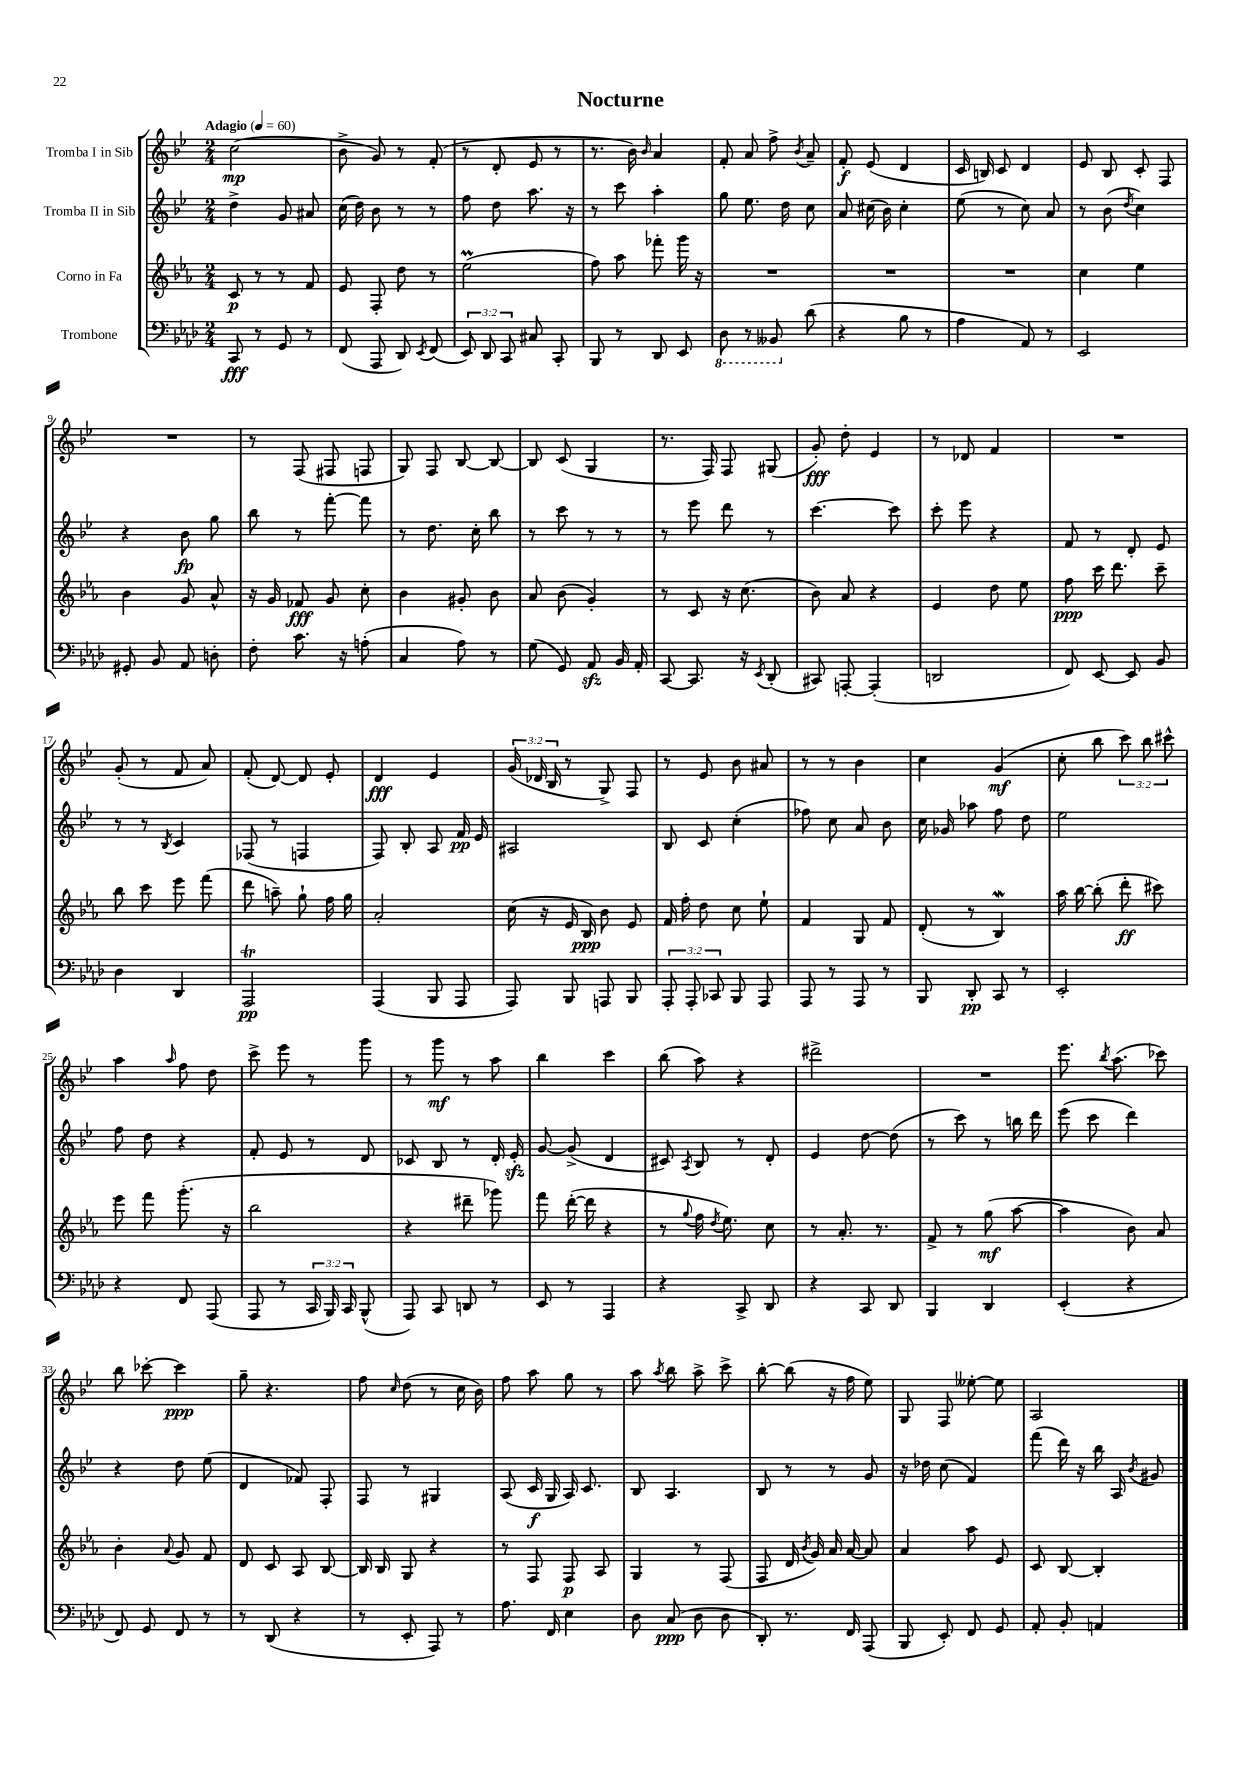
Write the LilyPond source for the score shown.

\header { title = "Nocturne" }
<<
\new StaffGroup <<
\new Staff = "s0" \with { instrumentName = "Tromba I in Sib" } {
    \clef treble \key bes \major \numericTimeSignature \time 2/4 \override Staff.TupletNumber.text = #tuplet-number::calc-fraction-text \tempo "Adagio" 4 = 60
    \autoBeamOff c''2\mp( |
    bes'8-> g'8) r8 f'8-.( |
    r8 d'8-. ees'8 r8 |
    r8. bes'16) \grace { bes'16 } a'4 |
    f'8-. a'8 f''8-> \acciaccatura { bes'8 } a'8-- |
    f'8-.\f ees'8( d'4 |
    c'16 b16) c'8 d'4 |
    ees'8 bes8 c'8-. f8 |
    R2 |
    r8 f8( fis8 f8 |
    g8) f8 bes8~ bes8~ |
    bes8 c'8( g4 |
    r8. f16) f8 gis8( |
    g'8-.\fff) d''8-. ees'4 |
    r8 des'8 f'4 |
    R2 |
    g'8-.( r8 f'8 a'8) |
    f'8-.( d'8~) d'8 ees'8-. |
    d'4\fff ees'4 |
    \tuplet 3/2 { g'16( des'16 bes16 } r8 g8->) f8 |
    r8 ees'8 bes'8 ais'8 |
    r8 r8 bes'4 |
    c''4 g'4\mf( |
    c''8-. bes''8 \tuplet 3/2 { c'''8) bes''8 cis'''8-^ } |
    a''4 \grace { a''16 } f''8 d''8 |
    c'''8-> ees'''8 r8 g'''8 |
    r8 g'''8\mf r8 a''8 |
    bes''4 c'''4 |
    bes''8( a''8) r4 |
    dis'''2-> |
    R2 |
    ees'''8. \acciaccatura { bes''8 } a''8.( ces'''8) |
    bes''8 ces'''8~-. ces'''4\ppp |
    g''8-- r4. |
    f''8 \grace { c''16 } d''8( r8 c''16 bes'16) |
    f''8 a''8 g''8 r8 |
    a''8 \acciaccatura { a''8 } bes''8 a''8-> c'''8-> |
    bes''8~-. bes''8( r16 f''16 ees''8) |
    g8 f8 eeses''8~-. eeses''8 |
    a2 \bar "|." |
}
\new Staff = "s1" \with { instrumentName = "Tromba II in Sib" } {
    \clef treble \key bes \major \numericTimeSignature \time 2/4
    \autoBeamOff d''4-> g'8 ais'8 |
    c''16( d''16) bes'8 r8 r8 |
    f''8 d''8 a''8. r16 |
    r8 c'''8 a''4-. |
    g''8 ees''8. d''16 c''8 |
    a'8 cis''16( bes'16) cis''4-. |
    ees''8( r8 c''8) a'8 |
    r8 bes'8( \acciaccatura { d''8 } c''4) |
    r4 bes'8\fp g''8 |
    bes''8 r8 f'''8~-. f'''8 |
    r8 d''8. c''16-. bes''8 |
    r8 c'''8 r8 r8 |
    r8 ees'''8 d'''8 r8 |
    c'''4.~ c'''8 |
    c'''8-. ees'''8 r4 |
    f'8 r8 d'8-. ees'8 |
    r8 r8 \acciaccatura { bes8 } c'4 |
    fes8( r8 f4 |
    f8) bes8-. a8 f'16\pp ees'16 |
    ais2 |
    bes8 c'8 c''4-.( |
    fes''8) c''8 a'8 bes'8 |
    c''16 ges'16 aes''8 f''8 d''8 |
    ees''2 |
    f''8 d''8 r4 |
    f'8-. ees'8 r8 d'8 |
    ces'8 bes8 r8 d'16-. ees'16-.\sfz |
    g'8~ g'8->( d'4 |
    cis'8) \acciaccatura { a8 } bes8 r8 d'8-. |
    ees'4 d''8~ d''8( |
    r8 c'''8) r8 b''16 d'''16 |
    ees'''8( c'''8 d'''4) |
    r4 d''8 ees''8( |
    d'4 fes'8) f8-. |
    f8 r8 gis4 |
    a8( c'16\f g16 a16) c'8. |
    bes8 a4. |
    bes8 r8 r8 g'8 |
    r16 des''16 c''8( f'4) |
    f'''8( d'''16) r16 bes''16 a16 \acciaccatura { bes'8 } gis'8 \bar "|." |
}
\new Staff = "s2" \with { instrumentName = "Corno in Fa" } {
    \clef treble \key ees \major \numericTimeSignature \time 2/4
    \autoBeamOff c'8\p r8 r8 f'8 |
    ees'8 f8-. d''8 r8 |
    ees''2\prall( |
    f''8) aes''8 fes'''8-. g'''16 r16 |
    R2 |
    R2 |
    R2 |
    c''4 ees''4 |
    bes'4 g'8 aes'8-^ |
    r16 g'16 fes'8\fff g'8 c''8-. |
    bes'4 gis'8-. bes'8 |
    aes'8 bes'8( g'4-.) |
    r8 c'8 r16 c''8.( |
    bes'8) aes'8 r4 |
    ees'4 d''8 ees''8 |
    f''8\ppp c'''16 d'''8. c'''8-- |
    bes''8 c'''8 ees'''8 f'''8( |
    d'''8 a''8--) g''8-! f''16 g''16 |
    aes'2-. |
    c''16( r16 ees'16 bes16\ppp) bes'8 ees'8 |
    f'16 f''16-. d''8 c''8 ees''8-! |
    f'4 g8 f'8 |
    d'8-.( r8 bes4\mordent) |
    aes''16 bes''16~ bes''8-.( d'''8-.\ff cis'''8) |
    ees'''8 f'''8 g'''8.-.( r16 |
    bes''2 |
    r4 dis'''8-- ges'''8) |
    f'''8 d'''16~-.( d'''16 r4 |
    r8 \appoggiatura { g''8 } f''16 \acciaccatura { d''8 } ees''8.) c''8 |
    r8 aes'8.-. r8. |
    f'8-> r8 g''8\mf( aes''8~ |
    aes''4 bes'8) aes'8 |
    bes'4-. \appoggiatura { aes'8 } g'8 f'8 |
    d'8 c'8 aes8 bes8~ |
    bes16 bes16 g8 r4 |
    r8 f8 f8\p aes8 |
    g4 r8 f8( |
    f8 d'16 \acciaccatura { bes'8 } g'16) aes'16 aes'16~ aes'8 |
    aes'4 aes''8 ees'8 |
    c'8 bes8~ bes4-. \bar "|." |
}
\new Staff = "s3" \with { instrumentName = "Trombone" } {
    \clef bass \key aes \major \numericTimeSignature \time 2/4 \override Staff.TupletNumber.text = #tuplet-number::calc-fraction-text
    \autoBeamOff c,8\fff r8 g,8 r8 |
    f,8( aes,,8 des,8) \acciaccatura { ees,8 } f,8( |
    \tuplet 3/2 { ees,8) des,8 c,8 } cis8 c,8-. |
    bes,,8 r8 des,8 ees,8 |
    \ottava #-1 des,8 r8 beses,,8 \ottava #0 des'8( |
    r4 bes8 r8 |
    aes4 aes,8) r8 |
    ees,2 |
    gis,8-. bes,8 aes,8 d8-. |
    f8-. c'8. r16 a8-.( |
    c4 aes8) r8 |
    g8( g,8) aes,8\sfz bes,16 aes,16-. |
    c,8~ c,8. r16 \acciaccatura { ees,8 } des,8-.( |
    cis,8) a,,8~-. a,,4-.( |
    d,2 |
    f,8) ees,8~ ees,8 bes,8 |
    des4 des,4 |
    aes,,2\trill\pp |
    aes,,4( bes,,8 aes,,8 |
    aes,,8) bes,,8 a,,8 bes,,8 |
    \tuplet 3/2 { aes,,8-. aes,,8-. ces,8 } bes,,8 aes,,8 |
    aes,,8 r8 aes,,8 r8 |
    bes,,8 des,8-.\pp c,8 r8 |
    ees,2-. |
    r4 f,8 aes,,8( |
    aes,,8 r8 \tuplet 3/2 { c,16 bes,,16) c,16 } bes,,8-^( |
    aes,,8) c,8 d,8 r8 |
    ees,8 r8 aes,,4 |
    r4 c,8-> des,8 |
    r4 c,8 des,8 |
    bes,,4 des,4 |
    ees,4-.( r4 |
    f,8) g,8 f,8 r8 |
    r8 des,8( r4 |
    r8 ees,8-. aes,,8) r8 |
    aes8. f,16 ees4 |
    des8 c8\ppp( des8 des8 |
    des,8-.) r8. f,16 aes,,8( |
    bes,,8 ees,8-.) f,8 g,8 |
    aes,8-. bes,8-. a,4 \bar "|." |
}
>>
>>
